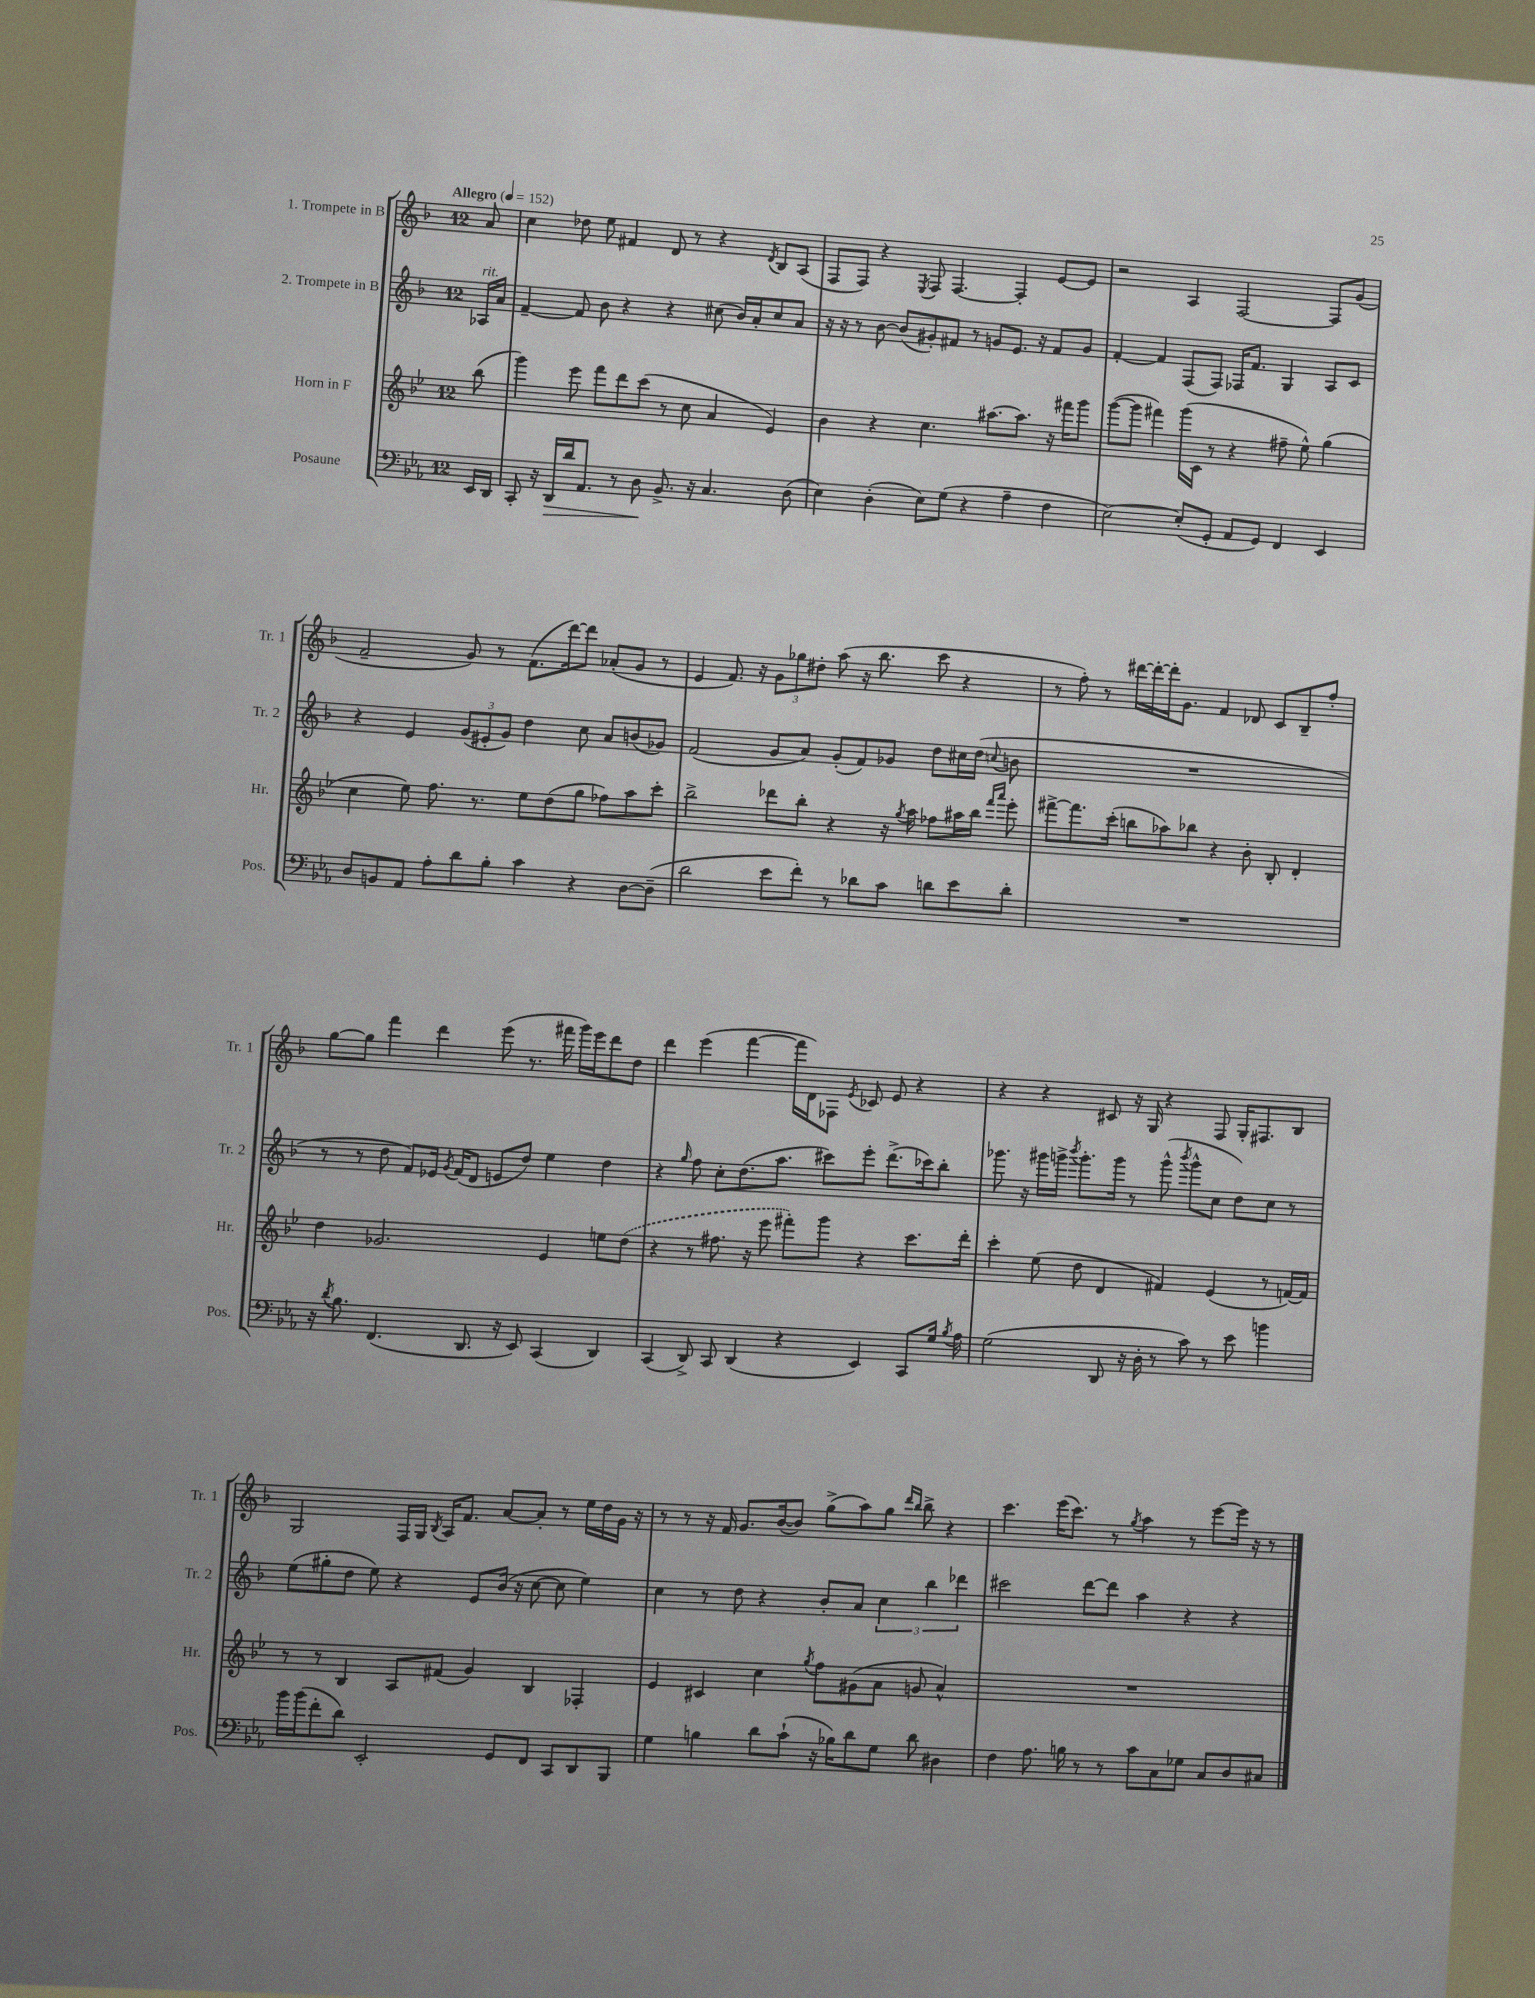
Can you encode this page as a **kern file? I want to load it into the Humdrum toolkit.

**kern	**kern	**kern	**kern
*staff4	*staff3	*staff2	*staff1
*clefF4	*clefG2	*clefG2	*clefG2
*k[b-e-a-]	*k[b-e-]	*k[b-]	*k[b-]
*M12/8	*M12/8	*M12/8	*M12/8
*MM152	*MM152	*MM152	*MM152
16EE-	(8bb-	16A-	8a
16DD	.	16a	.
=	=	=	=
8CC'	4ggg)	[4f~	4cc
16r	.	.	.
16DD	.	.	.
16d	8eee-	8f]	8dd-
8.AA-	.	.	.
.	8fff	8b-	8ee
8r	8ddd	4r	4f#
8D	(8ccc	.	.
8.BB-^	8r	4r	8d
.	8cc	.	8r
16r	.	.	.
4.C	4a	(8cc#	4r
.	.	16b-)	.
.	.	16a'	.
.	.	.	8qd
.	4e-)	8cc#	8B-
(8D	.	8a	(8A
=	=	=	=
4E-)	4b-	16r	8F
.	.	16r	.
.	.	8r	8F)
(4D'	4r	[8b-	4r
.	.	(8b-]	.
.	.	.	8qE
8E-)	4.cc	8g#')	8F
(8G	.	8f#	[4.F
4r	.	8r	.
.	[8.aa#	8g	.
4A-~	.	8.e	4F']
.	8.aa#]	.	.
.	.	16r	.
4F	16r	8f#	[8e
.	16fff#	.	.
.	8ggg	8g	8e]
=	=	=	=
[2E-)	([8ggg	[4f'	2r
.	8ggg]	.	.
.	4fff#)	4f]	.
(8E-']	(16ggg	(8F	4A
.	16c	.	.
8GG'	8r	8F)	.
8AA-	4r	16F-	[2F
.	.	8.f	.
8GG)	.	.	.
4FF	8ff#~	4G	.
.	8ee-^^)	.	.
4EE-	(4gg	8A	8F]
.	.	8c	(8g
=	=	=	=
8D	4cc	4r	2f~
8BB	.	.	.
8AA-	8ee-)	4e	.
8A-'	8.ff	.	.
8d	.	(12g	8g)
.	8.r	.	.
.	.	12e#'	.
8B-'	.	.	8r
.	.	12g)	.
4c	8ee-	4dd	(8.f
.	(8dd	.	.
.	.	.	[16ddd)
4r	8gg	8cc	8ddd]
.	8ff-)	8a	(8a-'
[8D	8aa	(8b	8g
(8D~]	8ccc'	8g-)	8r
=	=	=	=
2d	2bb-^	(2f	4e
.	.	.	8.f)
.	.	.	16r
8e-	8ddd-	8g	12g
.	.	.	12gg-
8f')	8bb-'	8a)	.
.	.	.	12dd#'
8r	4r	(8g'	(8aa
8d-	.	8f)	16r
.	.	.	8.bb-
8c	16r	8g-	.
.	8qgg	.	.
.	16aa	.	.
8d	8ff-	8dd	8ccc
8e-	16aa#	16cc#	4r
.	16bb-	(16dd	.
.	16qqfff	.	.
.	16qqaaa	8qqcc	.
8d'	8eee-'	8b	.
=	=	=	=
1.r	[8fff#^	1.r	8r
.	8.fff#]	.	8ff')
.	.	.	8r
.	(16ccc'	.	.
.	8bb	.	[16ddd#
.	.	.	16ddd#'_
.	8aa-)	.	16ddd#']
.	.	.	8.g
.	8bb-	.	.
.	4r	.	4f
.	8b-'	.	8d-
.	8B-'	.	8c
.	4d'	.	8B-~
.	.	.	8ff'
=	=	=	=
16r	4dd	8r	[8gg
8qd	.	.	.
8.B-	.	.	.
.	.	8r	8gg]
(4.FF	2.g-	8dd	4fff
.	.	8f)	.
.	.	16e-	4ddd
.	.	8qg	.
.	.	(16f	.
8.DD	.	8d	.
.	.	8e	(8eee
16r	.	.	.
8EE-)	.	8dd)	8.r
(4CC	4e-	4ee	.
.	.	.	16fff#
.	.	.	16ggg)
.	.	.	16eee
4DD)	8ee	4dd	8ddd
.	(8dd	.	8dd
=	=	=	=
(4CC	4r	4r	4ddd
.	.	16qqgg	.
8DD^)	8r	8ff	(4eee
8CC	8.ff#	8cc'	.
(4DD	.	(8.dd	[4fff
.	16r	.	.
.	8eee-	.	.
.	.	8.aa	.
4r	8fff#')	.	16fff]
.	.	.	16d)
.	8ggg	8ccc#)	8F-
.	.	.	8qe
4EE-)	4r	8eee'	8c-
.	.	(8.ddd^	8e
8CC	8.ccc	.	4r
.	.	16ccc-)	.
16G	.	8bb-'	.
8qB-	.	.	.
16A-	16ddd'	.	.
=	=	=	=
(2G	4ccc'	8.ggg-	4r
.	.	16r	.
.	(8ee-	16ggg#	4r
.	.	16ggg^	.
.	.	8qbbb-	.
.	8dd	8.ggg'	.
8DD	4d	.	8c#
.	.	16ggg	.
16r	.	8r	16r
16D'	.	.	16G
8r	4f#)	(8ggg^^	4r
.	.	8qbbb-	.
8c)	.	8ggg^^	.
8r	(4e-	8cc	8F
8e-	.	8dd)	16G'
.	.	.	8.F#
4b	8r	8cc	.
.	[16f)	8r	8B-
.	16f]	.	.
=	=	=	=
16b-	8r	(8ee	2G
(16b-	.	.	.
8f'	8r	8gg#'	.
8d)	4B-	8dd	.
2EE-'	.	8ee)	.
.	8A	4r	16F
.	.	.	16G
.	.	.	8qB-
.	(8f#	.	16A
.	.	.	8.f
.	4g)	8e	.
8GG	.	(16b-	[8a
.	.	16r	.
8FF	4B-	[8cc	8a']
8CC	.	8cc]	8r
8DD	4F-'	4ee)	16ee
.	.	.	16dd
8BBB-	.	.	16g
.	.	.	16r
=	=	=	=
4G	4e-	4cc	8r
.	.	.	8r
4B	4c#	8r	16r
.	.	.	16f
.	.	8dd	8.g
8d	4cc	4r	.
.	.	.	([16b-
(8c`	.	.	8b-])
.	8qgg	.	.
16r	8ff	8b-'	(8gg^
16B-)	.	.	.
8d	(8g#	8a	8aa)
8G	8a	6cc	8gg
.	.	.	16qqddd
.	.	.	16qqbb-
8d	8g	.	8bb-^
.	.	6bb-	.
4D#	4a^^)	.	4r
.	.	6ddd-	.
=	=	=	=
4F	1.r	2ccc#	4.ccc
8.A-	.	.	.
.	.	.	(16eee
16B	.	.	8.ccc)
8r	.	[8ddd	.
8r	.	8ddd]	8r
.	.	.	8qgg
8c	.	4aa	4aa
8C	.	.	.
8G-	.	4r	8r
8C	.	.	[8eee
8D	.	4r	16eee]
.	.	.	16r
8C#	.	.	8r
==	==	==	==
*-	*-	*-	*-
